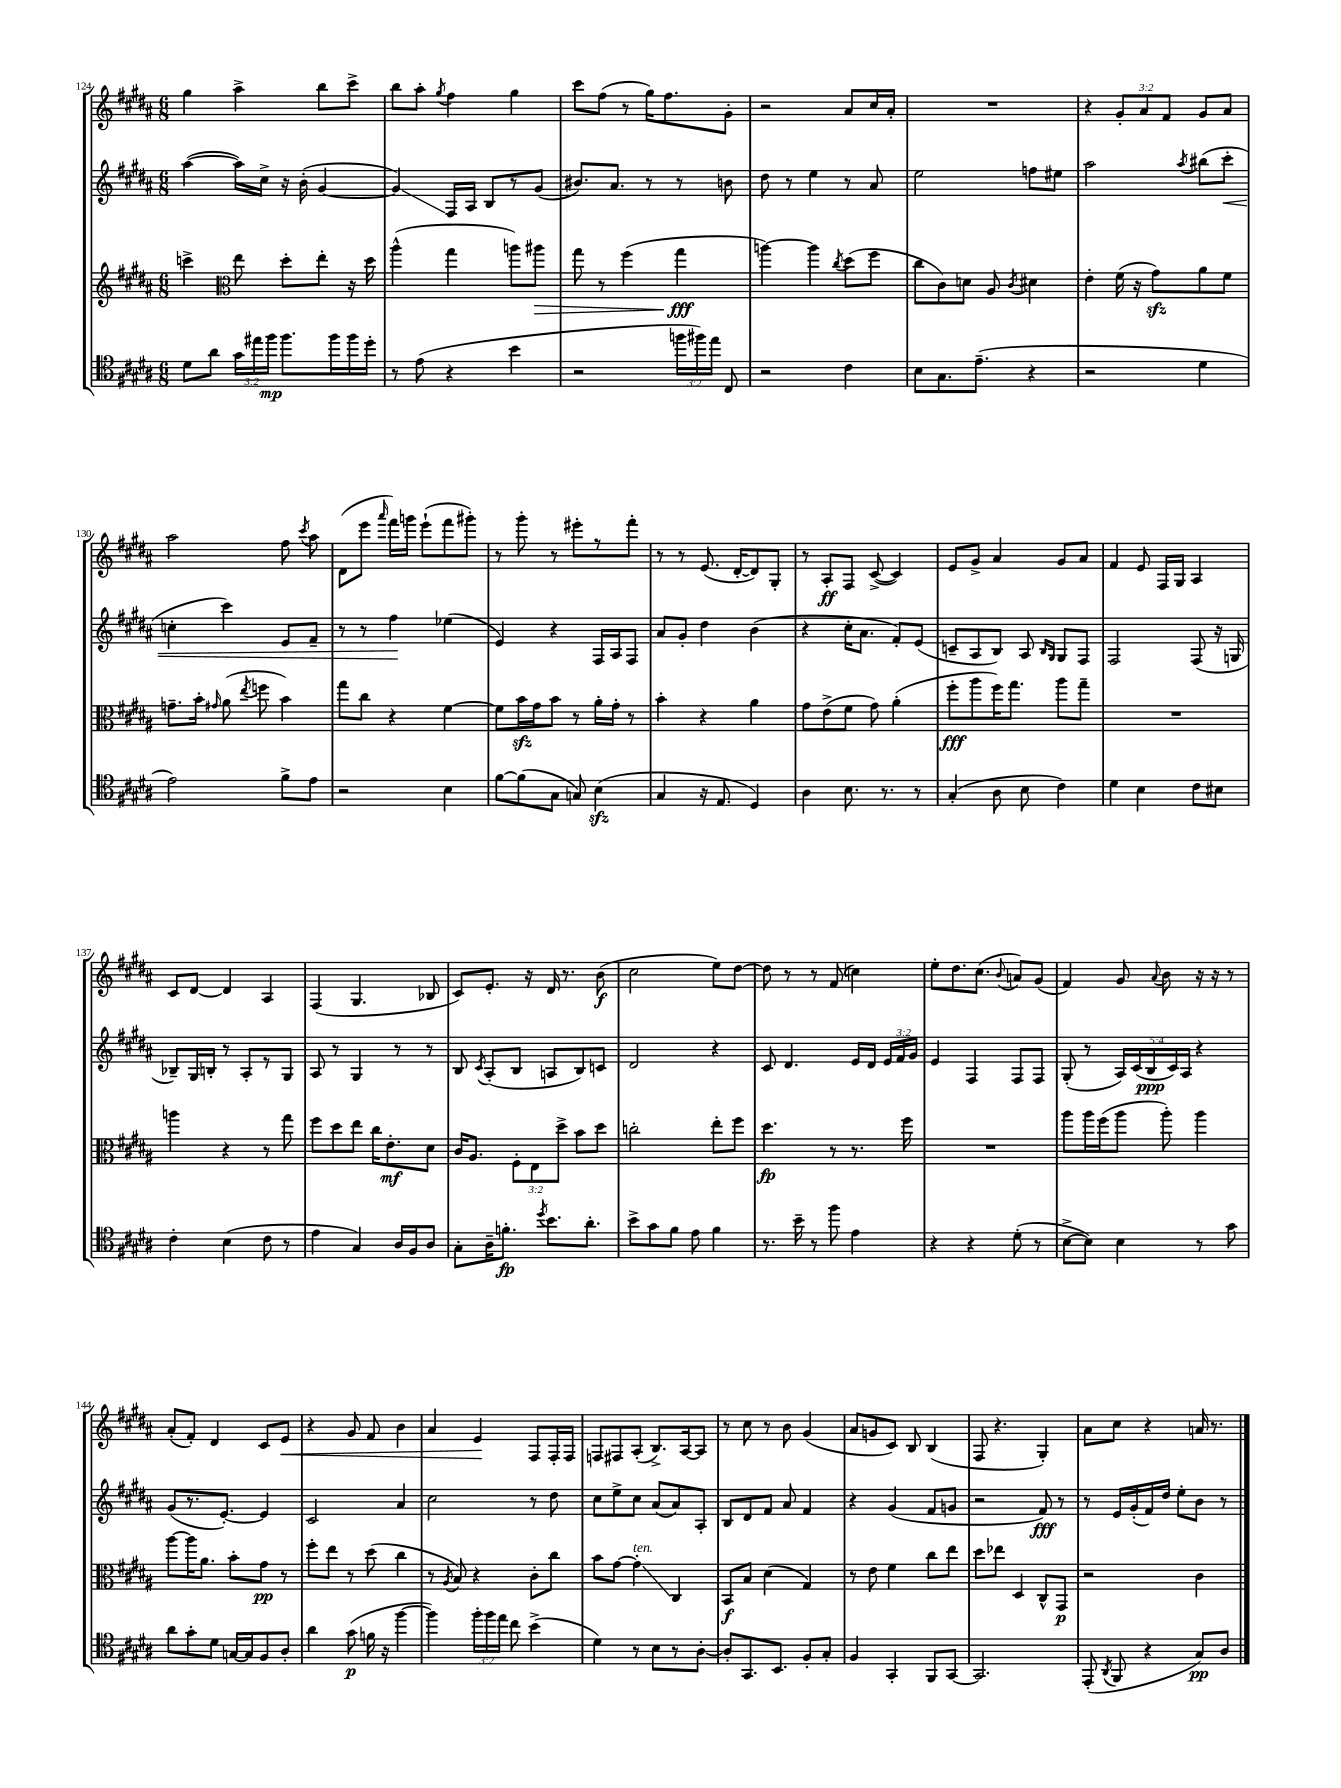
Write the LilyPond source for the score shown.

<<
\new StaffGroup <<
\new Staff = "s0" {
    \clef treble \key b \major \numericTimeSignature \time 6/8 \override Staff.TupletNumber.text = #tuplet-number::calc-fraction-text
    \autoBeamOff gis''4 ais''4-> b''8[ cis'''8]-> |
    b''8[ ais''8]-. \acciaccatura { gis''8 } fis''4 gis''4 |
    cis'''8[ fis''8]( r8 gis''16[) fis''8. gis'8]-. |
    r2 ais'8[ cis''16 ais'16]-. |
    R2. |
    r4 \tuplet 3/2 { gis'8[-. ais'8 fis'8] } gis'8[ ais'8] |
    ais''2 fis''8 \acciaccatura { cis'''8 } ais''8 |
    dis'8[( e'''8] \grace { ais'''16 } fis'''16[) g'''16] e'''8[-!( fis'''8 gis'''8]-.) |
    r8 gis'''8-. r8 eis'''8[-. r8 fis'''8]-. |
    r8 r8 e'8.( dis'16[~-. dis'8) gis8]-. |
    r8 ais8[-.\ff fis8] cis'8~->( cis'4) |
    e'8[ gis'8]-> ais'4 gis'8[ ais'8] |
    fis'4 e'8 fis16[ gis16] ais4 |
    cis'8[ dis'8]~ dis'4 ais4 |
    fis4( gis4. bes8 |
    cis'8[) e'8.]-. r16 dis'16 r8. b'8\f( |
    cis''2 e''8[) dis''8]~ |
    dis''8 r8 r8 fis'8( c''4) |
    e''8[-. dis''8. cis''8.]( \appoggiatura { b'8 } a'8[) gis'8]( |
    fis'4) gis'8 \appoggiatura { ais'8 } b'8 r16 r16 r8 |
    ais'8[-.( fis'8]-.) dis'4 cis'8[ e'8]\< |
    r4 gis'8 fis'8 b'4 |
    ais'4 e'4\! fis8[ fis16-. fis16] |
    f8[ fis8 ais8]-.( b8.[->) ais16~ ais8] |
    r8 cis''8 r8 b'8 gis'4( |
    ais'8[ g'8 cis'8]) b8 b4( |
    fis8 r4. gis4-.) |
    ais'8[ cis''8] r4 a'16 r8. \bar "|." |
}
\new Staff = "s1" {
    \clef treble \key b \major \numericTimeSignature \time 6/8 \override Staff.TupletNumber.text = #tuplet-number::calc-fraction-text
    \autoBeamOff ais''4~( ais''16[) cis''16]-> r16 b'16-.( gis'4~ |
    gis'4\glissando) fis16[ ais16] b8[ r8 gis'8]( |
    bis'8.[) ais'8.] r8 r8 b'8 |
    dis''8 r8 e''4 r8 ais'8 |
    e''2 f''8[ eis''8] |
    ais''2 \acciaccatura { ais''8 } bis''8[( cis'''8]-.\< |
    c''4-. cis'''4) e'8[ fis'8]-- |
    r8 r8 fis''4\! ees''4( |
    e'4) r4 fis16[ ais16 fis8] |
    ais'8[ gis'8]-. dis''4 b'4( |
    r4 cis''16[-. ais'8.] fis'8[-.) e'8]( |
    c'8[-- ais8 b8]) ais8 \grace { b16[ gis16] } gis8[ fis8] |
    fis2 fis8( r16 g16 |
    bes8[--) gis16 b16]-. r8 ais8[-. r8 gis8] |
    ais8 r8 gis4 r8 r8 |
    b8 \acciaccatura { cis'8 } ais8[-.( b8] a8[ b8) c'8] |
    dis'2 r4 |
    cis'8 dis'4. e'16[ dis'16] \tuplet 3/2 { e'16[ fis'16 gis'16] } |
    e'4 fis4 fis8[ fis8] |
    gis8-.( r8 \tuplet 5/4 { ais16[) cis'16( b16\ppp cis'16) ais16] } r4 |
    gis'8[( r8. e'8.]~-.) e'4 |
    cis'2 ais'4 |
    cis''2 r8 dis''8 |
    cis''8[ e''8-> cis''8] ais'8[( ais'8) ais8]-. |
    b8[ dis'8 fis'8] ais'8 fis'4 |
    r4 gis'4( fis'8[ g'8] |
    r2 fis'8\fff) r8 |
    r8 e'16[ gis'16-.( fis'16) dis''16] e''8[-. b'8] r8 \bar "|." |
}
\new Staff = "s2" {
    \clef treble \key b \major \numericTimeSignature \time 6/8 \override Staff.TupletNumber.text = #tuplet-number::calc-fraction-text
    \autoBeamOff c'''4-> \clef alto e''8 dis''8[-. e''8]-. r16 dis''16 |
    ais''4-^( gis''4 a''8[) ais''8]\> |
    gis''8 r8 fis''4( gis''4\fff\! |
    a''4~) a''4 \acciaccatura { cis''8 } dis''8[( fis''8] |
    cis''8[ cis'8) d'8] ais8 \acciaccatura { cis'8 } dis'4 |
    e'4-. fis'16( r16 gis'8[\sfz) ais'8 fis'8] |
    g'8.[-- b'16]-. \grace { gis'16 } ais'8( \acciaccatura { e''8 } f''8 b'4) |
    gis''8[ cis''8] r4 fis'4~ |
    fis'8[ b'16\sfz gis'16 b'8] r8 ais'16[-. gis'16]-. r8 |
    b'4-. r4 ais'4 |
    gis'8[ e'8->( fis'8] gis'8) ais'4-.( |
    fis''8[-.\fff ais''8 fis''16) gis''8.] ais''8[ gis''8]-- |
    R2. |
    a''4 r4 r8 gis''8 |
    fis''8[ dis''8 e''8] cis''16[ e'8.-.\mf dis'8] |
    cis'16[ ais8.] \tuplet 3/2 { fis8[-. e8 dis''8]-> } b'8[ dis''8] |
    c''2-. e''8[-. fis''8] |
    dis''4.\fp r8 r8. fis''16 |
    R2. |
    ais''8[ ais''16 fis''16( ais''8] ais''8-.) ais''4 |
    ais''8[~ ais''16 ais'8.] b'8[-. gis'8]\pp r8 |
    fis''8[-. e''8] r8 dis''8( cis''4 |
    r8 \acciaccatura { ais8 } b8) r4 cis'8[-. cis''8] |
    b'8[ gis'8]~ gis'4-.\glissando^\markup { \italic "ten." } cis4 |
    b,8[\f b8] dis'4( gis4) |
    r8 e'8 fis'4 cis''8[ e''8] |
    dis''8[ ees''8] dis4 cis8[-^ gis,8]\p |
    r2 cis'4 \bar "|." |
}
\new Staff = "s3" {
    \clef tenor \key b \major \numericTimeSignature \time 6/8 \override Staff.TupletNumber.text = #tuplet-number::calc-fraction-text
    \autoBeamOff dis'8[ ais'8] \tuplet 3/2 { gis'16[ eis''16 fis''16]\mp } fis''8.[ fis''16 fis''16 dis''16]-. |
    r8 e'8( r4 b'4 |
    r2 \tuplet 3/2 { f''16[ fis''16) e''16] } cis8 |
    r2 cis'4 |
    b8[ gis8. e'8.]--( r4 |
    r2 dis'4 |
    e'2) fis'8[-> e'8] |
    r2 b4 |
    fis'8[~ fis'8( gis8] g8) b4\sfz( |
    gis4 r16 e8. dis4) |
    ais4 b8. r8. r8 |
    gis4-.( ais8 b8 cis'4) |
    dis'4 b4 cis'8[ bis8] |
    cis'4-. b4( cis'8 r8 |
    e'4 gis4) ais16[ fis16 ais8] |
    gis8[-. ais16-- f'8.]-.\fp \acciaccatura { dis''8 } b'8.[ ais'8.]-. |
    b'8[-> gis'8 fis'8] e'8 fis'4 |
    r8. b'16-- r8 fis''8 e'4 |
    r4 r4 dis'8-.( r8 |
    b8[~-> b8]) b4 r8 gis'8 |
    ais'8[ gis'8-. dis'8] g16[~ g16 fis8 ais8]-. |
    ais'4 gis'8\p( f'16 r16 fis''4~ |
    fis''4) \tuplet 3/2 { fis''16[-. fis''16 e''16] } cis''8 b'4->( |
    dis'4) r8 b8[ r8 ais8]~-. |
    ais8[-. gis,8. b,8.] fis8[-. gis8]-. |
    fis4 gis,4-. fis,8[ gis,8]~ |
    gis,2. |
    e,8-.( \acciaccatura { ais,8 } fis,8 r4 gis8[\pp) ais8] \bar "|." |
}
>>
>>
\layout { \context { \Score currentBarNumber = #124 } }
